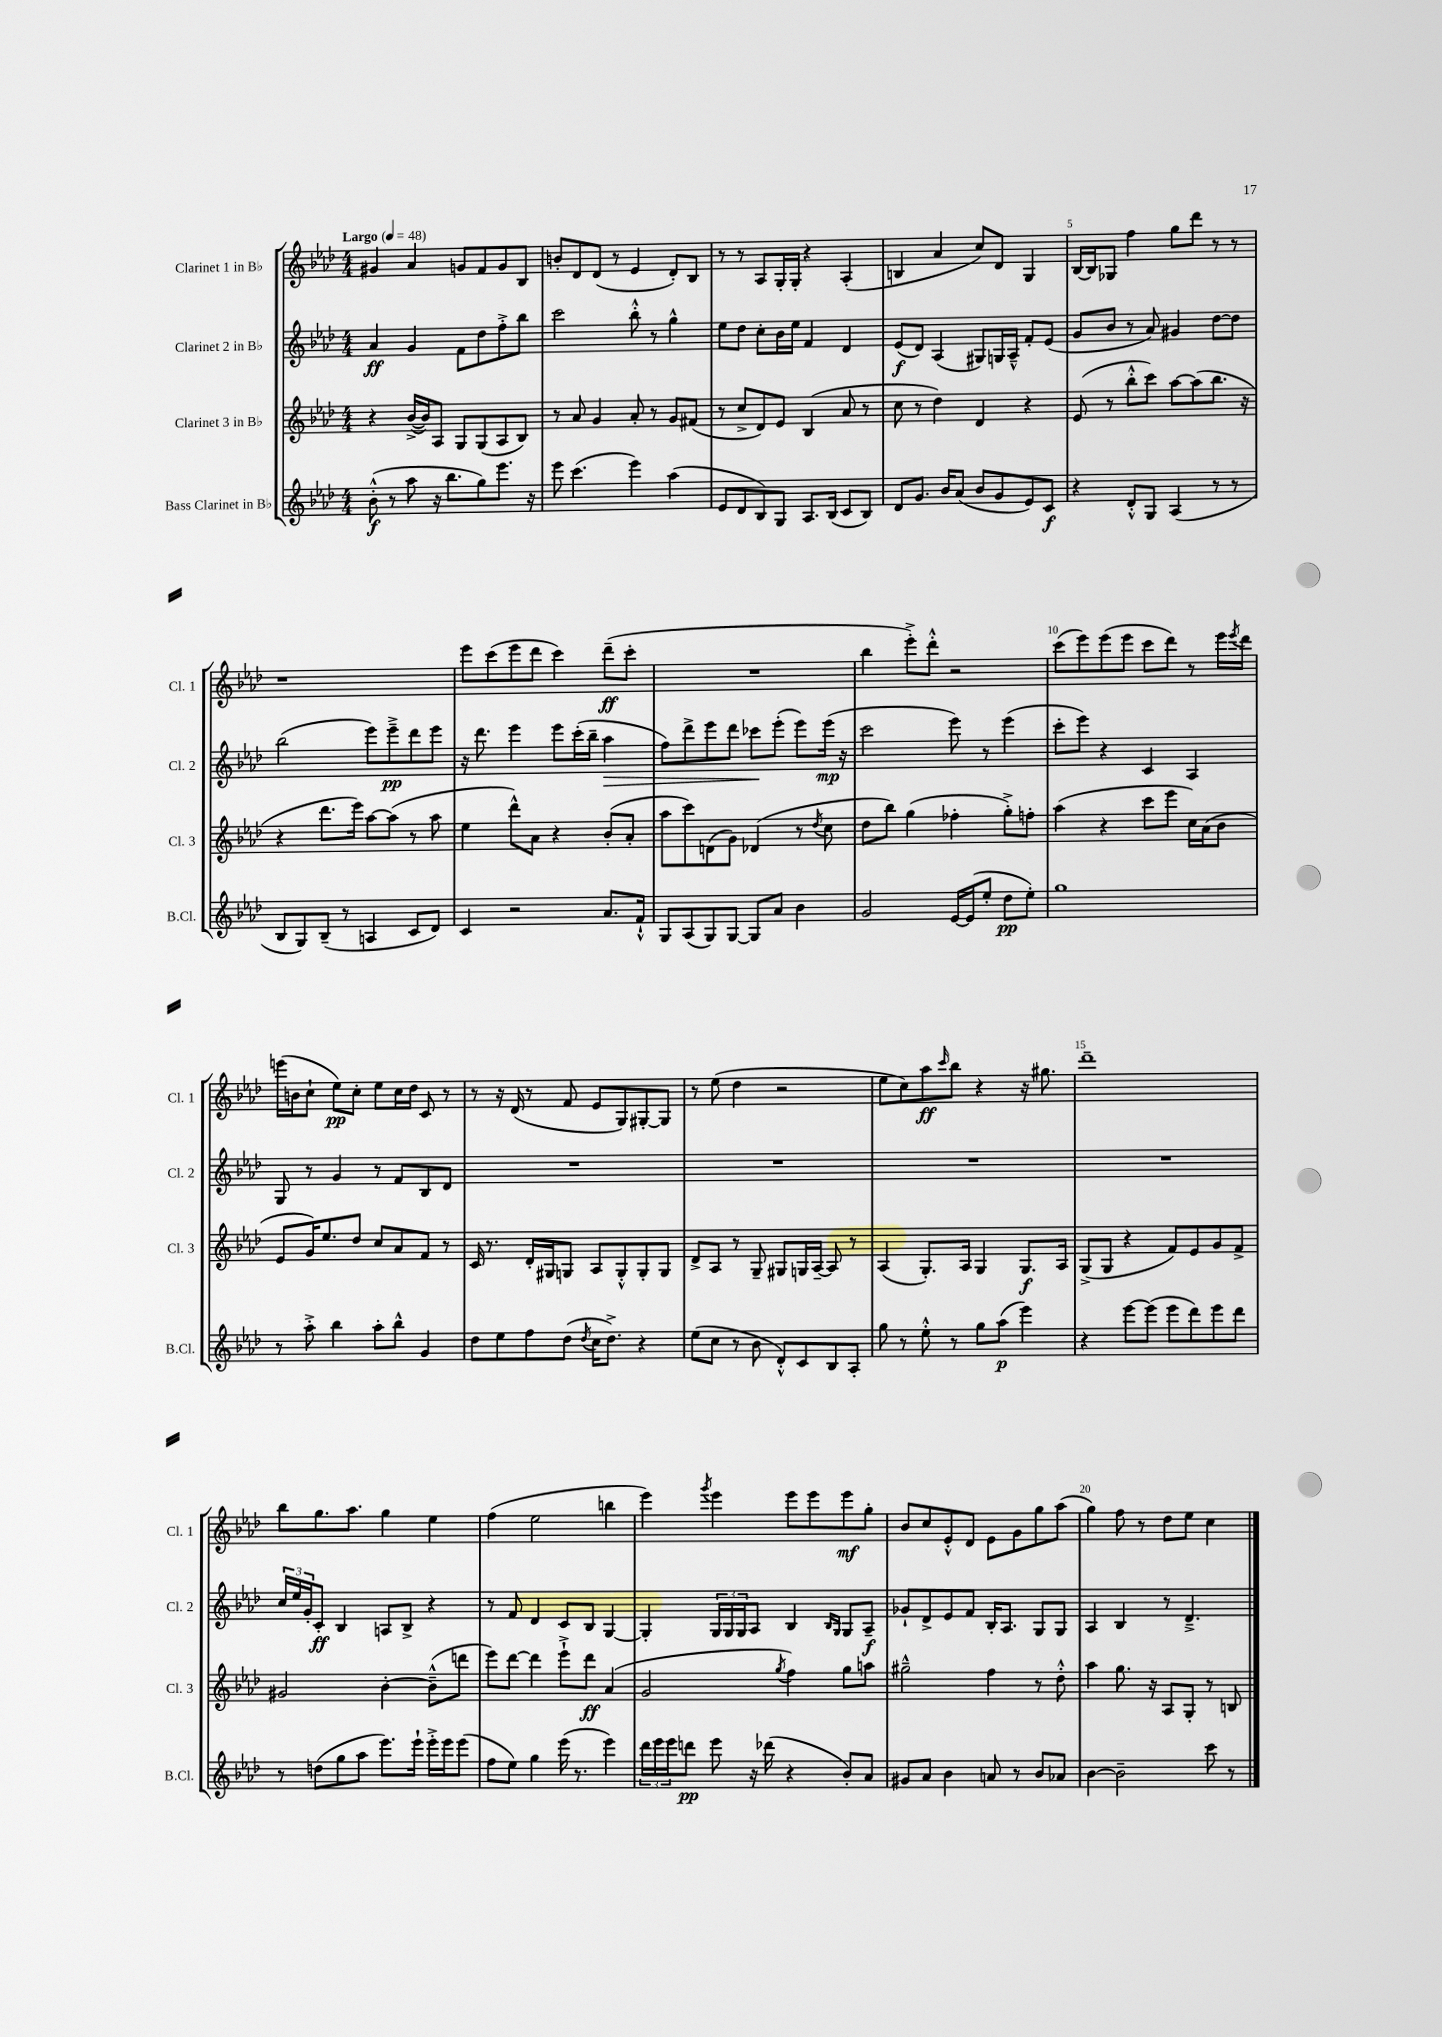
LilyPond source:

<<
\new StaffGroup <<
\new Staff = "s0" \with { instrumentName = "Clarinet 1 in Bb" shortInstrumentName = "Cl. 1" } {
    \clef treble \key aes \major \numericTimeSignature \time 4/4 \tempo "Largo" 4 = 48
    gis'4 aes'4 g'8 f'8 g'8 bes8 |
    b'8-. des'8 des'8( r8 ees'4 des'8-.) bes8 |
    r8 r8 aes8 g16-. g16-. r4 aes4-.( |
    b4 aes'4 c''8) des'8 g4 |
    bes16~ bes16 ges8 f''4 g''8 des'''8 r8 r8 |
    r1 |
    ees'''8 c'''8( ees'''8 des'''8 c'''4) des'''8--\ff( c'''8-. |
    R1 |
    bes''4 ees'''8-.->) des'''8-.-^ r2 |
    c'''8( ees'''8) ees'''8( ees'''8 c'''8 des'''8) r8 ees'''16 \acciaccatura { ees'''8 } des'''16 |
    e'''16( b'16 c''8-! ees''8\pp) c''8-. ees''8 c''16 des''16 c'8 r8 |
    r8 r16 des'16( r8 f'8 ees'8 g8) gis8~-. gis8 |
    r8 ees''8( des''4 r2 |
    ees''8 c''8) aes''8\ff \grace { c'''16 } bes''8 r4 r16 gis''8. |
    des'''1-- |
    bes''8 g''8. aes''8. g''4 ees''4 |
    f''4( ees''2 b''4 |
    ees'''4) \acciaccatura { g'''8 } ees'''4 ees'''8 ees'''8 ees'''8\mf g''8-. |
    bes'8 c''8 ees'8-.-^ des'8 ees'8 g'8 g''8 aes''8( |
    g''4) f''8 r8 des''8 ees''8 c''4 \bar "|." |
}
\new Staff = "s1" \with { instrumentName = "Clarinet 2 in Bb" shortInstrumentName = "Cl. 2" } {
    \clef treble \key aes \major \numericTimeSignature \time 4/4
    aes'4\ff g'4 f'8 des''8 f''8-.-> bes''8 |
    c'''2 bes''8-.-^ r8 g''4-^ |
    ees''8 des''8 c''8-. bes'16 ees''16 f'4 des'4 |
    ees'8\f( des'8) aes4( gis8) g16 aes16---^ f'8-. ees'8( |
    g'8 bes'8 r8 aes'8) gis'4 des''8~ des''8 |
    bes''2( ees'''8) ees'''8--->\pp des'''8 ees'''8 |
    r16 des'''8. ees'''4 ees'''8 c'''16-.( bes''16-- aes''4\> |
    f''8) des'''8-> ees'''8 des'''8 ces'''8\! ees'''8-.( ees'''8) ees'''16\mp( r16 |
    c'''2 ees'''8) r8 ees'''4( |
    c'''8-. ees'''8) r4 c'4 aes4 |
    g8 r8 g'4 r8 f'8 bes8 des'8 |
    R1 |
    R1 |
    R1 |
    R1 |
    \tuplet 3/2 { c''16 ees''16 g'16-. } c'8-.\ff bes4 a8 bes8-> r4 |
    r8 f'8 des'4 c'8 bes8 g4~ |
    g4-. \tuplet 3/2 { g16 g16 g16 } aes8 bes4 \grace { bes16 g16 } g8 aes8--\f |
    ges'8-! des'8-> ees'8 f'8 bes16-. aes8. g8 g8 |
    aes4 bes4 r8 des'4.---> \bar "|." |
}
\new Staff = "s2" \with { instrumentName = "Clarinet 3 in Bb" shortInstrumentName = "Cl. 3" } {
    \clef treble \key aes \major \numericTimeSignature \time 4/4
    r4 bes'16~->( bes'16) aes8 g8 g8( aes8 bes8) |
    r8 aes'8 g'4 aes'8-. r8 g'8 fis'8( |
    r8 c''8-> des'8) ees'8 bes4( aes'8 r8 |
    c''8 r8 des''4) des'4 r4 |
    ees'8( r8 bes''8-.-^ c'''8) aes''8~ aes''8( bes''8. r16 |
    r4 des'''8. ees'''16) aes''8~ aes''8( r8 aes''8 |
    ees''4 des'''8-^) aes'8 r4 bes'8-.( aes'8-. |
    aes''8 c'''8) d'8( g'8) des'4( r8 \acciaccatura { des''8 } c''8 |
    des''8 bes''8) g''4( fes''4-. g''8-.->) f''8-. |
    aes''4( r4 c'''8 ees'''8 c''16) aes'16( bes'8 |
    ees'8 g'16) ees''8. des''8 c''8 aes'8 f'8 r8 |
    c'16 r8. des'16-. gis16 g8 aes8 g8-.-^ g8-. g8 |
    des'8-> aes8 r8 g8-- gis8 g16 aes16~-- aes8 r8 |
    aes4( g8.-.) aes16 g4 g8.\f aes16 |
    g8->( g8 r4 f'8) ees'8 g'8 f'8-> |
    gis'2 bes'4~-. bes'8---^( d'''8 |
    ees'''8) des'''8~ des'''4 ees'''8-!-> des'''8\ff aes'4( |
    g'2 \acciaccatura { g''8 } f''4) g''8 a''8 |
    gis''2---^ f''4 r8 des''8-.-^ |
    aes''4 g''8. r16 aes8 g8-. r8 b8 \bar "|." |
}
\new Staff = "s3" \with { instrumentName = "Bass Clarinet in Bb" shortInstrumentName = "B.Cl." } {
    \clef treble \key aes \major \numericTimeSignature \time 4/4
    bes'8-.-^\f( r8 aes''8 r16 bes''8. g''8) ees'''8. r16 |
    ees'''8 c'''4.( ees'''4) aes''4( |
    ees'8 des'8 bes8) g8 aes8. bes16( c'8 bes8) |
    des'8 g'8. bes'16 aes'8( bes'8 g'8 ees'8) c'8\f |
    r4 des'8-.-^ g8 aes4( r8 r8 |
    bes8 g8) bes8--( r8 a4 c'8 des'8) |
    c'4 r2 aes'8. f'16-!-^ |
    g8 aes8( g8) g8~ g8 aes'8 bes'4 |
    g'2 ees'16~ ees'16( ees''8-. des''8\pp ees''8-.) |
    g''1 |
    r8 aes''8-.-> bes''4 aes''8-. bes''8-^ g'4 |
    des''8 ees''8 f''8 des''8( \acciaccatura { des''8 } c''16 des''8.->) r4 |
    ees''8( c''8 r8 bes'8 des'8-.-^) c'8 bes8 aes8-. |
    g''8 r8 ees''8-.-^ r8 g''8 aes''8\p( ees'''4) |
    r4 ees'''8~ ees'''8( ees'''8 des'''8) ees'''8 des'''8 |
    r8 d''8( g''8 aes''8 ees'''8.) ees'''16-! ees'''16-.-> ees'''16 ees'''8( |
    f''8 ees''8) g''4 ees'''16( r8. ees'''4) |
    \tuplet 3/2 { des'''16 ees'''16 ees'''16 } d'''8\pp ees'''8 r16 des'''16( r4 bes'8-.) aes'8 |
    gis'8 aes'8 bes'4 a'8 r8 bes'8 aes'8 |
    bes'4~ bes'2-- c'''8 r8 \bar "|." |
}
>>
>>
\layout { \context { \Score \override BarNumber.break-visibility = ##(#f #t #t) barNumberVisibility = #(every-nth-bar-number-visible 5) } }
